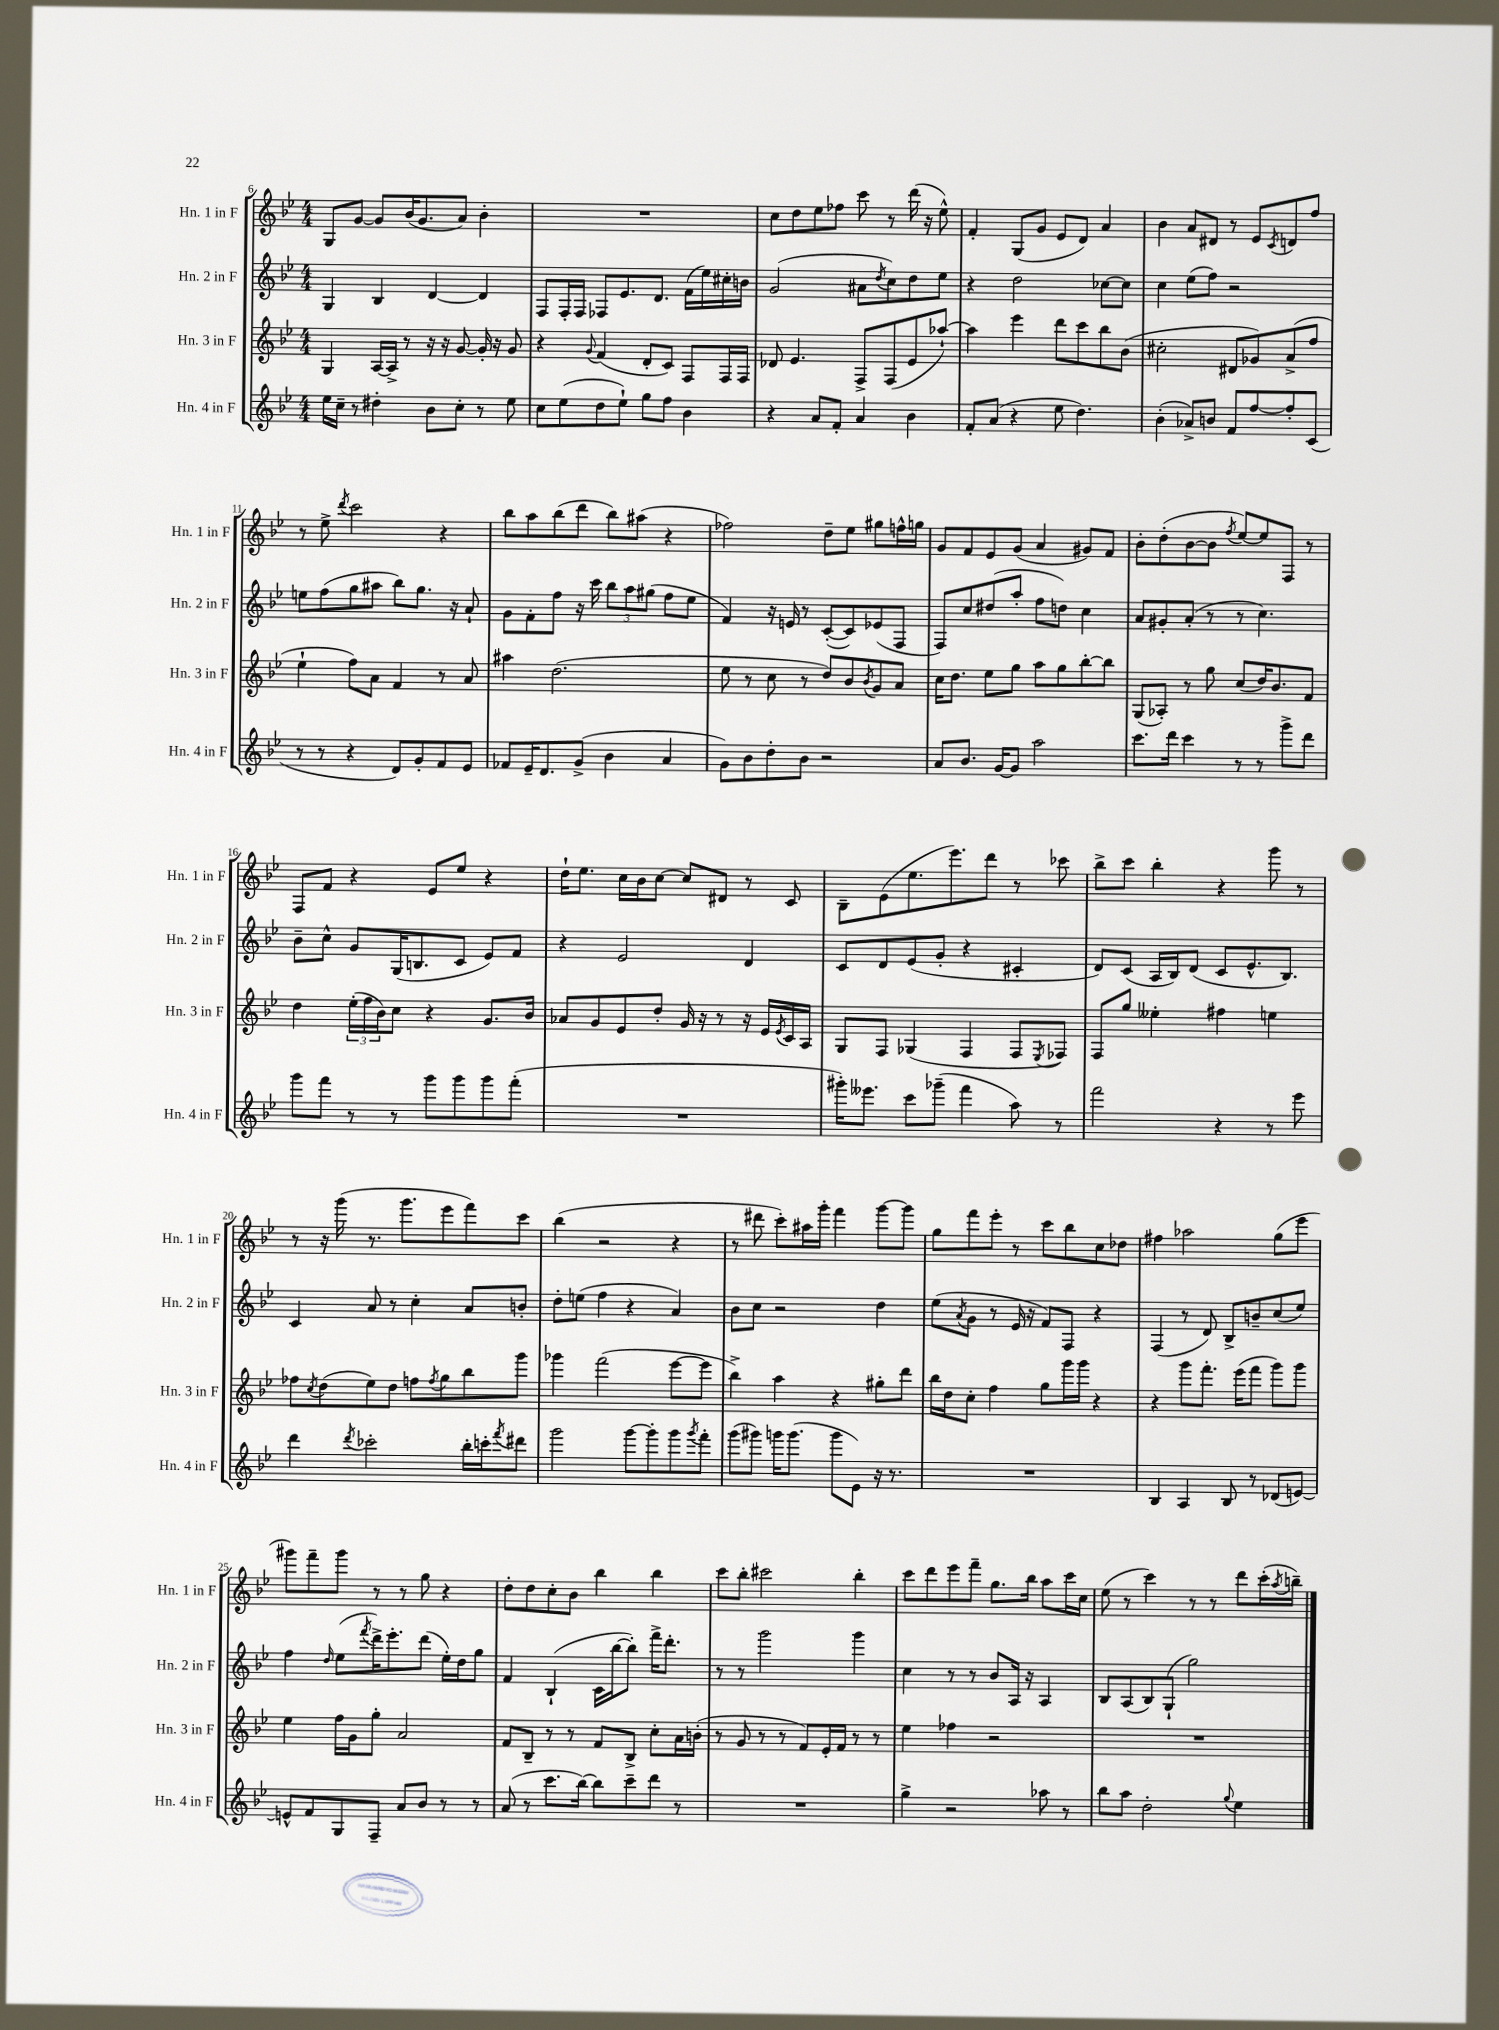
<<
\new StaffGroup <<
\new Staff = "s0" \with { instrumentName = "Hn. 1 in F" shortInstrumentName = "Hn. 1 in F" } {
    \clef treble \key bes \major \numericTimeSignature \time 4/4
    g8 g'8~ g'8 bes'16( g'8. a'8) bes'4-. |
    R1 |
    c''8 d''8 ees''8 fes''8 c'''8 r8 d'''16( r16 ees''8-^) |
    f'4-. g8( g'8 ees'8 d'8) a'4 |
    bes'4 a'8 dis'8 r8 ees'8 \acciaccatura { c'8 } d'8 f''8 |
    r8 ees''8-> \acciaccatura { d'''8 } c'''2 r4 |
    bes''8 a''8 bes''8( d'''8 bes''8) ais''8( r4 |
    fes''2) d''8-- ees''8 gis''8 f''16-^ g''16 |
    g'8 f'8 ees'8 g'8( a'4 gis'8) f'8 |
    bes'8-. d''8-.( bes'8~ bes'8 \acciaccatura { f''8 } ees''8~) ees''8 f8 r8 |
    f8 f'8 r4 ees'8 ees''8 r4 |
    d''16-! ees''8. c''16 bes'16 c''8~ c''8 dis'8 r8 c'8 |
    bes8-- ees'8( ees''8. ees'''8.) d'''8 r8 ces'''8 |
    bes''8-> c'''8 bes''4-. r4 g'''8 r8 |
    r8 r16 g'''16( r8. g'''8. ees'''8 f'''8) c'''8 |
    bes''4( r2 r4 |
    r8 dis'''8 c'''8-.) ais''16 g'''16-. f'''4 g'''8~ g'''8 |
    g''8 f'''8 ees'''8-. r8 c'''8 bes''8 c''8 des''8 |
    fis''4 aes''2 g''8( ees'''8 |
    gis'''8) f'''8-- gis'''8 r8 r8 g''8 r4 |
    d''8-. d''8 c''8-. bes'8 bes''4 bes''4 |
    c'''8 bes''8-. cis'''2 bes''4-. |
    c'''8 d'''8 ees'''8 f'''8-- g''8. bes''16 a''8 c'''16 c''16 |
    ees''8( r8 c'''4) r8 r8 d'''8 c'''16-.( \acciaccatura { a''8 } b''16--) \bar "|." |
}
\new Staff = "s1" \with { instrumentName = "Hn. 2 in F" shortInstrumentName = "Hn. 2 in F" } {
    \clef treble \key bes \major \numericTimeSignature \time 4/4
    g4 bes4 d'4~ d'4 |
    f8 f16-. f16 fes8 ees'8. d'8. f'16( ees''16) cis''16-. b'16 |
    g'2( ais'8 \acciaccatura { d''8 } c''8) d''8 ees''8 |
    r4 d''2 ces''8~ ces''8 |
    c''4 ees''8( f''8) r2 |
    e''8 f''8( g''8 ais''8 bes''8) g''8. r16 a'8-! |
    g'8 f'8-. f''8 r16 c'''16 \tuplet 3/2 { bes''8 a''8 gis''8( } f''8 ees''8 |
    f'4) r16 e'16 r8 c'8~-.( c'8) ees'8( f8 |
    f8) c''8 dis''8( a''8-. f''8 d''8) c''4 |
    a'8 gis'8-. a'8-.( r8 r8 c''4.) |
    bes'8-- c''8-^ g'8 g16( b8. c'8 ees'8) f'8 |
    r4 ees'2 d'4 |
    c'8 d'8 ees'8( g'8-. r4 cis'4-. |
    d'8) c'8( a16 bes16) d'8( c'8 ees'8.-^ bes8.) |
    c'4 a'8 r8 c''4-. a'8 b'8-. |
    d''8-. e''8( f''4 r4 a'4) |
    bes'8 c''8 r2 d''4 |
    ees''8( \acciaccatura { a'8 } g'8 r8 ees'16 r16 f'8) f8 r4 |
    f4( r8 d'8) bes8-> b'8-- c''8( ees''8) |
    f''4 \grace { d''16 } ees''8( \acciaccatura { f'''8 } d'''16->) ees'''8.-. d'''8( ees''16-.) d''16 g''8 |
    f'4 bes4-!( c'16 bes''16~ bes''8-.) f'''16-> d'''8.-. |
    r8 r8 g'''2 g'''4 |
    c''4 r8 r8 bes'8 a16 r16 a4 |
    bes8 a8( bes8) g8-!( g''2) \bar "|." |
}
\new Staff = "s2" \with { instrumentName = "Hn. 3 in F" shortInstrumentName = "Hn. 3 in F" } {
    \clef treble \key bes \major \numericTimeSignature \time 4/4
    g4 a16~ a16-> r8 r16 r16 g'8~ g'16-. r16 g'8 |
    r4 \appoggiatura { g'8 } f'4( d'8-. c'8) f8 f16 f16 |
    des'8 ees'4. f8-> f8( ees'8 aes''8~-!) |
    aes''4 ees'''4 d'''8 c'''8 bes''8 bes'8( |
    cis''2-. dis'8 ges'8) a'8->( f''8 |
    ees''4-! f''8) a'8 f'4 r8 a'8 |
    ais''4 d''2.( |
    ees''8 r8 c''8 r8 d''8) bes'8 \acciaccatura { bes'8 } g'8 a'8 |
    c''16 d''8. ees''8 g''8 a''8 g''8 bes''8~-. bes''8 |
    g8( aes8-.) r8 g''8 c''8( d''16) bes'8. f'8 |
    d''4 \tuplet 3/2 { ees''16-.( f''16 bes'16) } c''8 r4 g'8. bes'16 |
    aes'8 g'8 ees'8 d''8-. g'16 r16 r8 r16 ees'16 \acciaccatura { ees'8 } c'16 a16 |
    g8 f8 ges4( f4 f8 \acciaccatura { ees8 } fes8) |
    f8 g''8 eeses''4-. fis''4 e''4 |
    fes''8 \acciaccatura { c''8 } d''8( ees''8) d''8 f''8 \acciaccatura { f''8 } g''8 bes''8 g'''8 |
    ges'''4 f'''2( ees'''8~ ees'''8 |
    bes''4->) a''4 r4 gis''8-. d'''8 |
    bes''16 d''16 c''8-. f''4 g''8 g'''16 g'''16 r4 |
    r4 g'''8 f'''8.-. ees'''16( f'''8 g'''8) g'''8 |
    ees''4 f''16 g'16 g''8-. a'2 |
    f'8 bes8-- r8 r8 f'8 bes8-> c''8-. a'16 b'16-.( |
    r8 g'8 r8 r8 f'8) ees'16-. f'16 r8 r8 |
    ees''4 fes''4 r2 |
    R1 \bar "|." |
}
\new Staff = "s3" \with { instrumentName = "Hn. 4 in F" shortInstrumentName = "Hn. 4 in F" } {
    \clef treble \key bes \major \numericTimeSignature \time 4/4
    ees''16 c''16-- r8 dis''4-. bes'8 c''8-. r8 ees''8 |
    c''8 ees''8( d''8 ees''8-!) g''8 f''8 bes'4 |
    r4 a'8 f'8-. a'4 bes'4 |
    f'8-. a'8( r4 ees''8 d''4.) |
    bes'4-.( aes'8->) b'8 f'8 f''8~ f''8-. c'8( |
    r8 r8 r4 d'8) g'8-. f'8 ees'8 |
    fes'8 ees'16-- d'8. g'8->( bes'4 a'4 |
    g'8) bes'8 d''8-. bes'8 r2 |
    a'8 bes'8. g'16~ g'8 a''2 |
    c'''8. d'''16 c'''4 r8 r8 g'''8-> d'''8 |
    g'''8 f'''8 r8 r8 g'''8 g'''8 g'''8 f'''8-.( |
    R1 |
    gis'''16-.) eeses'''8. c'''8 ges'''8--( f'''4 a''8) r8 |
    f'''2 r4 r8 ees'''8 |
    d'''4 \acciaccatura { d'''8 } ces'''2-. bes''16-. c'''16-. \acciaccatura { f'''8 } dis'''8 |
    g'''2 g'''8~ g'''8-. g'''8 \acciaccatura { g'''8 } f'''8-. |
    g'''8( gis'''8) g'''16 g'''8.( g'''8 ees'8) r16 r8. |
    R1 |
    bes4 a4 bes8 r8 des'8( e'8~) |
    e'8-^ f'8 g8 f8-- a'8 bes'8 r8 r8 |
    a'8( r8 c'''8. bes''16~) bes''8 c'''8-- d'''8 r8 |
    R1 |
    g''4-> r2 aes''8 r8 |
    bes''8 a''8 d''2-. \appoggiatura { g''8 } ees''4 \bar "|." |
}
>>
>>
\layout { \context { \Score currentBarNumber = #6 } }
